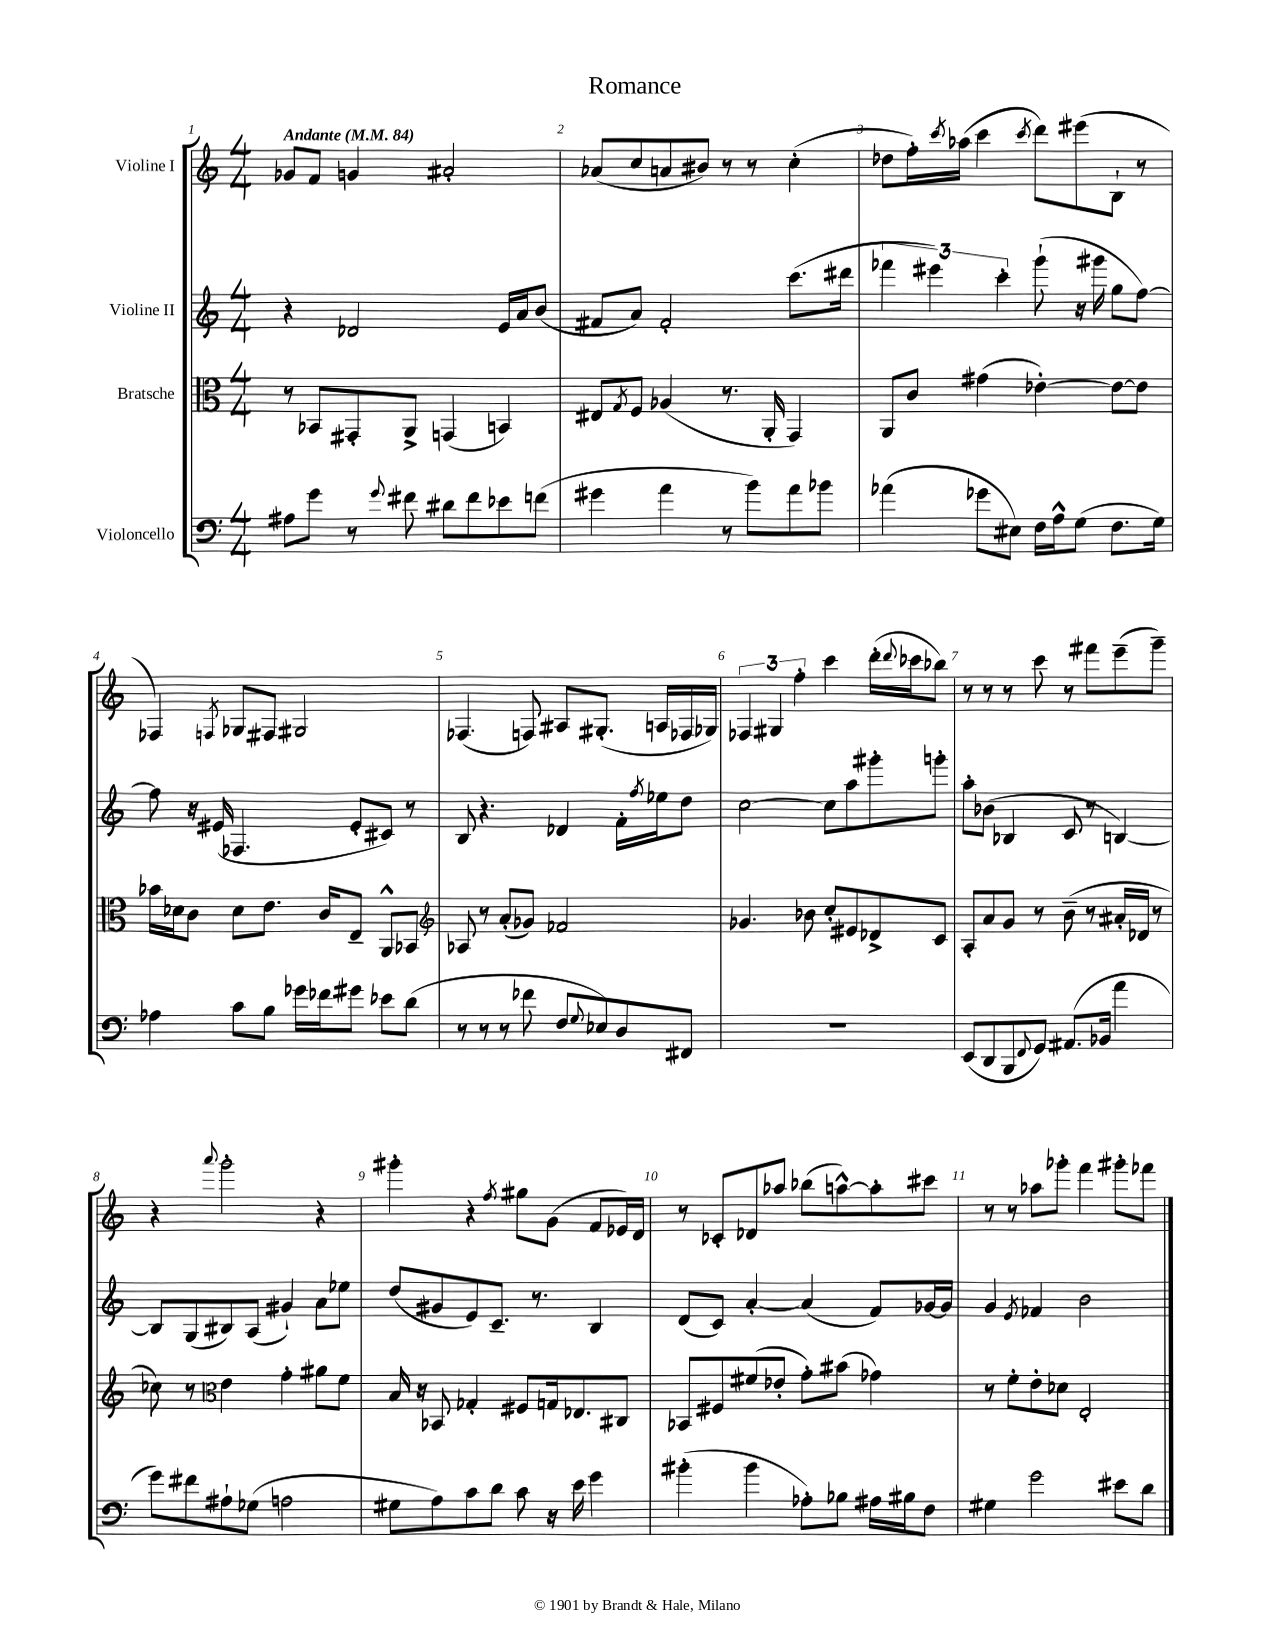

**kern	**kern	**kern	**kern
*part4	*part3	*part2	*part1
*staff4	*staff3	*staff2	*staff1
*I"Violoncello	*I"Bratsche	*I"Violine II	*I"Violine I
*clefF4	*clefC3	*clefG2	*clefG2
*k[]	*k[]	*k[]	*k[]
*M4/4	*M4/4	*M4/4	*M4/4
*MM84	*MM84	*MM84	*MM84
=1	=1	=1	=1
!	!	!	!LO:TX:a:B:t=Andante
8A#X\L	8r	4r	8g-X/L
8g\J	8BB-X/L	.	8f/J
8r	8GG#X'/	2d-X/	4gn/
8qqg/	.	.	.
8f#X\	8AA^/J	.	.
8d#X\L	(4GGn/	.	2a#X'/
8f#\	.	.	.
8e-X\	4BBn/)	16e/LL	.
.	.	16a/J	.
(8fn\J	.	(8b/J	.
=2	=2	=2	=2
4g#X\	8E#X/L	8f#X/L	(8a-X/L
.	8qG/	.	.
.	8F/J	8a/J)	8cc/
4a\	(4A-X/	2f#'/	8an/
.	.	.	8b#X/J)
8r	8.r	.	8r
8b\L)	.	.	8r
.	16AA'/	.	.
8a\	4GG/)	(8.ccc\L	(4cc'\
8b-X\J	.	.	.
.	.	16ddd#X\Jk	.
=3	=3	=3	=3
(4a-X\	8AA/L	6fff-X\	8dd-X\L
.	8c/J	.	16ff'\L)
.	.	6eee#X\)	.
.	.	.	8qccc/
.	.	.	(16aa-X\JJ
8g-X\L	(4g#X\	.	4ccc\
.	.	6ccc'\	.
8E#X\J)	.	.	.
.	.	.	8qccc/
16F\LL	[4e-X'\)	(8ggg`\	8ddd\L)
16A^^\J	.	.	.
(8G\J	.	16r	(8eee#X\
.	.	16ggg#X\	.
8.F\L	8e-\L_	8gg\L	8B`\J
.	8e-\J]	[8ff\J)	8r
16G\Jk)	.	.	.
!!LO:LB:g=z
=4	=4	=4	=4
4A-X\	16b-X\LL	8ff\]	4F-X/)
.	16d-X\J	.	.
.	8c\J	16r	.
.	.	(16e#X/	.
.	.	.	8qFn/
8c\L	8d-\L	4.F-X/	8G-X/L
8B\J	8.e\J	.	8F#X/J
16g-X\LL	.	.	2G#X/
16f-X\J	16c/KL	.	.
8g#X\J	8E~/J	8e#'/L	.
8e-X\L	8AA^^/L	8c#X/J)	.
(8d\J	8BB-X/J	8r	.
=5	=5	=5	=5
*	*clefG2	*	*
8r	8A-X/	8B/	(4.F-X/
8r	8r	4.r	.
8r	(8a'/L	.	.
8f-X\	8g-X/J)	.	8Fn/)
8F/L	2f-X/	4d-X/	8A#X/L
8qqG/	.	.	.
8E-X/)	.	.	(8.G#X'/J
8D/	.	16f'\LL	.
.	.	8qff/	.
.	.	16ee-X\J	16An/LL
8FF#X/J	.	8dd\J	16F-X/
.	.	.	16G-X/JJ)
=6	=6	=6	=6
1r	4.g-X/	[2cc\	6F-X/
.	.	.	6G#X/
.	.	.	6ff'\
.	8b-X\	.	.
.	8cc'/L	8cc\L]	4ccc\
.	8e#X/	8aa\	.
.	8d-X^/	8ggg#X'\	(16ddd'\LL
.	.	.	8qqddd/
.	.	.	16ccc-X\J
.	8c/J	8gggn'\J	8bb-X\J)
=7	=7	=7	=7
(8EE/L	8A'/L	8aa'\L	8r
8DD/	8a/	(8b-X\J	8r
8BBB/	8g/J	4B-X/	8r
8qqFF/	.	.	.
8GG/J)	8r	.	8ccc\
(8.AA#X/L	(8b~\	8c/	8r
.	8r	8r	8fff#X\L
16BB-X/Jk	.	.	.
4a\	16a#X'/LL	[4Bn/)	(8eee~\
.	16d-X/JJ	.	.
.	8r	.	8ggg~\J)
!!LO:LB:g=z
=8	=8	=8	=8
8g\L)	8cc-X\)	8B/L]	4r
8f#X\	8r	(8G/	.
*	*clefC3	*	*
.	.	.	8qqaaa/
8A#X`\	4e\	8B#X/)	2ggg'\
(8G-X\J	.	(8A/J	.
2An\	4g'\	4g#X`/)	.
.	8a#X\L	8a\L	4r
.	8f\J	8ee-X\J	.
=9	=9	=9	=9
8G#X\L	16B/	(8dd/L	4ggg#X'\
.	16r	.	.
8A\)	8BB-X/	8g#X/	.
8c\	4G-X'/	8e/)	4r
8d\J	.	8.c~/J	.
.	.	.	8qff/
8c\	8F#X/L	.	8gg#X\L
.	.	8.r	.
16r	16Gn/k	.	(8g\J
16e\	8.E-X/	.	.
4g\	.	4B/	8f/L
.	8C#X/J	.	16e-X/L)
.	.	.	16d/JJ
=10	=10	=10	=10
(4b#X'\	8BB-X/L	(8d/L	8r
.	8F#X/	8c/J)	8c-X'/L
4b#\	(8f#X/	[4a'/	8d-X/
.	8e-X'/J	.	8aa-X/J
8A-X'\L)	8g'\L)	(4a/]	(8bb-X\L
8B-X\J	(8b#X\J	.	[8aan^^\)
16A#X\LL	4g-X\)	8f/L)	8aa'\]
16B#X\J	.	.	.
8F\J	.	[16g-X/L	8ccc#X\J
.	.	16g-/JJ]	.
=11	=11	=11	=11
4G#X\	8r	4g/	8r
.	8f'\L	.	8r
.	.	8qe/	.
2g\	8e'\	4f-X/	8aa-X\L
.	8d-X\J	.	8ggg-X'\J
.	2E'/	2b\	4fff\
8e#X\L	.	.	8ggg#X'\L
8d\J	.	.	8fff-X\J
==	==	==	==
*-	*-	*-	*-
